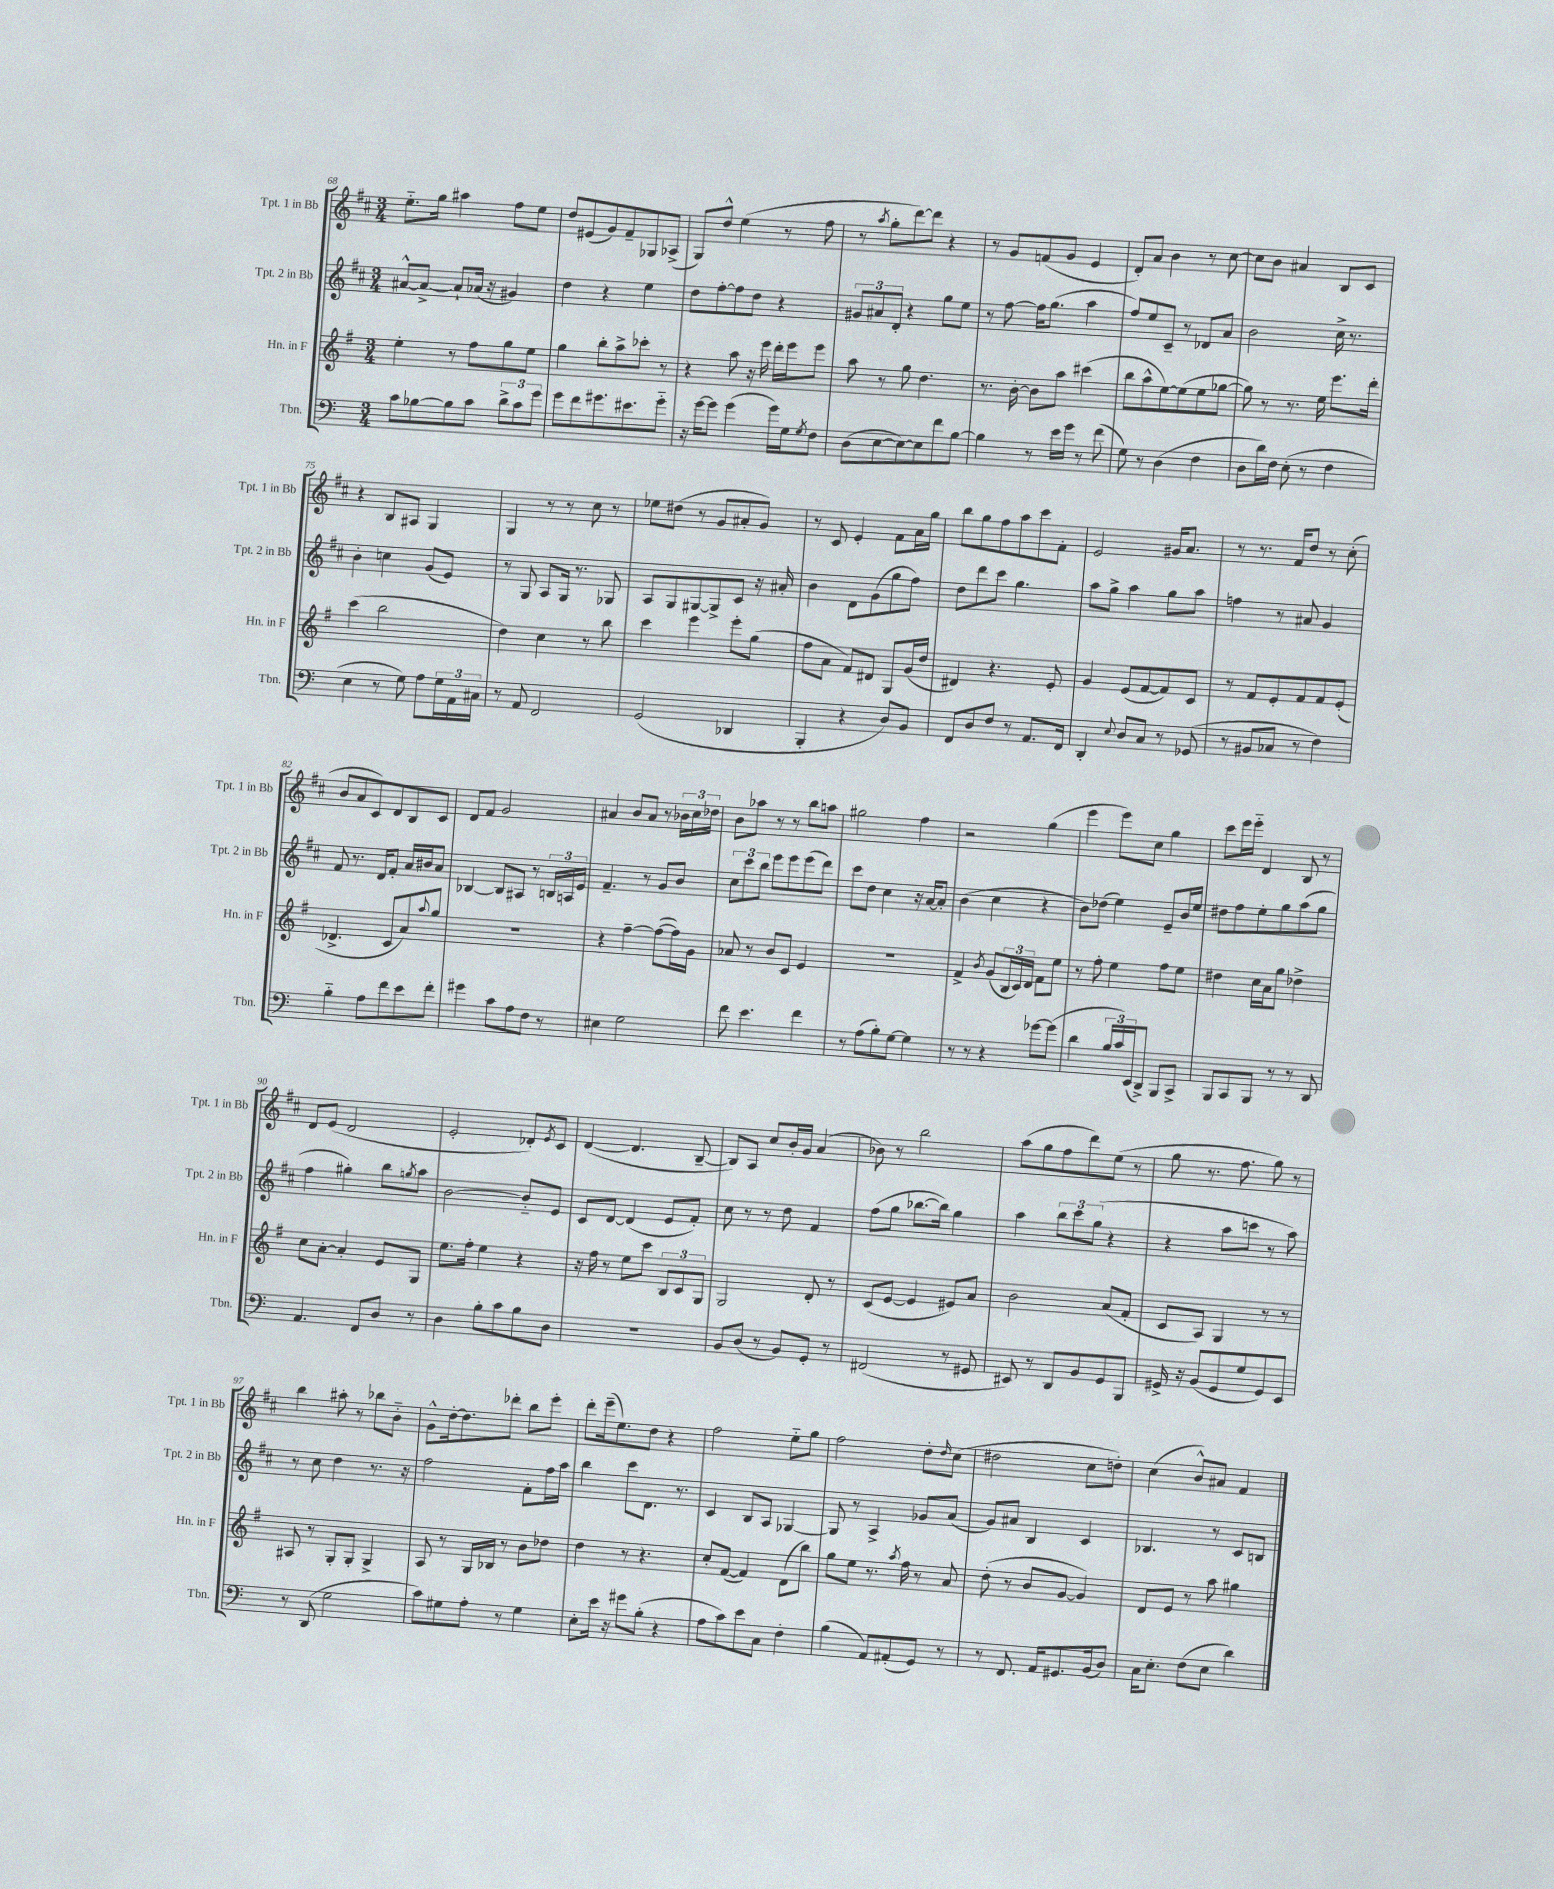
<<
\new StaffGroup <<
\new Staff = "s0" \with { instrumentName = "Tpt. 1 in Bb" shortInstrumentName = "Tpt. 1 in Bb" } {
    \clef treble \key d \major \numericTimeSignature \time 3/4
    e''8.-_ g''16 ais''4 fis''8 e''8 |
    d''8 eis'8( g'8) fis'8-- ges8 aes8->( |
    g8) d''8-^ e''4( r8 fis''8 |
    r8 \acciaccatura { a''8 } g''8-. d'''8~) d'''8 r4 |
    r8 g'8 f'8( g'8 e'4 |
    d'8-.) a'8 b'4 r8 cis''8~ |
    cis''8 b'8 ais'4 b8 cis'8 |
    r4 b8 ais8 g4 |
    g4 r8 r8 cis''8 r8 |
    ees''8 dis''8( r8 g'8 ais'8-. g'8) |
    r8 cis'8 e'4-. fis'8 a'16 g''16 |
    b''8 g''8 fis''8 a''8 cis'''8 fis'8-. |
    e'2 gis'16 a'8. |
    r8 r8. fis'16 d''8 r8 cis''8-.( |
    b'8 a'8 cis'8) d'8 b8 cis'8 |
    d'8 fis'8 g'2 |
    ais'4 b'8 ais'8 r8 \tuplet 3/2 { bes'16 cis''16 des''16 } |
    b'8 aes''8 r8 r8 b''8 a''8 |
    gis''2 fis''4 |
    r2 g''4( |
    e'''4 e'''8) cis''8 g''4 |
    cis'''8 e'''16 e'''16-_ d'4 b8 r8 |
    d'8 e'8( d'2 |
    e'2-. des'8-.) \acciaccatura { e'8 } cis'8 |
    d'4~( d'4. b8~-- |
    b8) a8 cis''8 b'16-. g'16 a'4( |
    bes'8) r8 b''2 |
    a''8( g''8 fis''8 d'''8) e''8( r8 |
    g''8 r8. fis''8. g''8) r8 |
    b''4 ais''8-. r8 bes''8 b'8-_ |
    g'8-^ d''16~-. d''8. des'''8-. b''8 e'''8-. |
    d'''8-. e'''16--( e''8.) d''8 r4 |
    fis''2 e''8-_ g''8 |
    fis''2 d''8-. \grace { d''16 } cis''8( |
    dis''2 cis''8 d''8-.) |
    cis''4( b'8-^) ais'8 fis'4 \bar "|." |
}
\new Staff = "s1" \with { instrumentName = "Tpt. 2 in Bb" shortInstrumentName = "Tpt. 2 in Bb" } {
    \clef treble \key d \major \numericTimeSignature \time 3/4
    ais'8~-^ ais'8~-> ais'8-! aes'16( r16 gis'4) |
    d''4 r4 e''4 |
    d''8 fis''8~-. fis''8 d''8 r4 |
    \tuplet 3/2 { gis'8 ais'8 d'8-. } r4 g''8 e''8 |
    r8 fis''8~ fis''16 g''8.( a''4 |
    fis''8) e''8 cis'8-- r8 des'8 a'8 |
    b'2 cis''16-> r8. |
    b'4-. c''4 g'8( e'8) |
    r8 g8 a8 g16 r8. ges8 |
    a8 g8 gis8~ gis8-> cis'8 r16 ais'16-. |
    b'4 d'8 g'8( g''8 fis''8) |
    d''8 d'''8 cis'''8 g''4. |
    a''8 g''8-> a''4 g''8 a''8 |
    f''4 r8 ais'8 g'4 |
    fis'8 r8. d'16 fis'8-. a'16 bis'16 a'8 |
    bes4~ bes8 ais8 r8 \tuplet 3/2 { b16 a16 e'16 } |
    fis'4.-- r8 g'8 b'8 |
    \tuplet 3/2 { cis''8 cis'''8 b''8 } e'''8 e'''8 e'''8( d'''8) |
    cis'''8 d''8 cis''4 r16 a'16~ a'8-. |
    b'4( cis''4 r4 |
    b'8) des''8( e''4) e'8-- b'16 e''16 |
    dis''8 fis''8 e''8-. g''8 a''8( g''8 |
    fis''4 gis''4-.) b''8 \acciaccatura { g''8 } a''8 |
    b'2~ b'8-_ e'8 |
    cis'8 d'8~ d'4( e'8 fis'8-.) |
    cis''8 r8 r8 d''8 fis'4 |
    fis''8( g''8 bes''8.~ bes''16) g''4 |
    a''4 \tuplet 3/2 { b''8 cis'''8 g''8( } r4 |
    r4 a''8 c'''8 r8 a''8) |
    r8 cis''8 d''4 r8. r16 |
    fis''2 fis'8-. fis''16 a''16 |
    b''4 cis'''8 d'8. r8. |
    cis'4 b8 a8 ges4~ |
    ges8 r8 a4-> ges'8 a'8( |
    g'8) ais'8 b4 cis'4 |
    bes4. r8 cis'8 b8 \bar "|." |
}
\new Staff = "s2" \with { instrumentName = "Hn. in F" shortInstrumentName = "Hn. in F" } {
    \clef treble \key g \major \numericTimeSignature \time 3/4
    e''4-. r8 fis''8 g''8 e''8 |
    g''4 b''8-. a''8-> ces'''8-. r8 |
    r4 a''8 r16 e'''16 d'''16-. e'''16 e'''8 |
    a''8 r8 g''8 d''4. |
    r8. b'16~-. b'8 a''8 cis'''4( |
    b''8 a''8-^ e''8~) e''8( e''8 ges''8~ |
    ges''8) r8 r8. e''16 e'''8. d'''16-. |
    c'''4( b''2 |
    d''4) c''4 r8 b''8 |
    c'''4 e'''4 e'''8-. g''8( |
    fis''8 a'8 fis'8) dis'8 g8 g'16( d''16 |
    dis'4) r4. e'8-. |
    g'4 e'8( fis'8~ fis'8) c'8 |
    r8 fis'8 e'8-. fis'8 fis'8 e'8-.( |
    des'4.-> c'8 a'8) \appoggiatura { a''8 } g''8 |
    R2. |
    r4 fis''4~-- fis''8~( fis''16) g'16 |
    aes'8 r8 b'8 c'8 e'4 |
    R2. |
    fis'4-> \acciaccatura { b'8 } g'8( \tuplet 3/2 { b16 c'16) d'16 } fis'8 e''8 |
    r8 fis''8-. e''4 fis''8 e''8 |
    dis''4 c''16 a'16 g''8 des''4-> |
    c''8 a'8~-. a'4-. e'8 g8 |
    e''8. fis''16-. e''4 r4 |
    r16 fis''16 r8 e''8 c'''8 \tuplet 3/2 { b8 c'8 g8 } |
    g2 d'8-. r8 |
    c'8( e'8~ e'4 eis'8) a'8 |
    b'2 a'8( fis'8-. |
    c'8 a8) g4 r8 r8 |
    ais8 r8 g8-. g8-. g4-> |
    a8 r8 g16 bes16 r8 b'8 des''8 |
    d''4 r8 r4. |
    c''8-. fis'8~( fis'4) d'8( b''8) |
    g''8 e''8 r8. \acciaccatura { a''8 } fis''16 r8 a'8 |
    d''8-.( r8 b'8 g'8~ g'4) |
    d'8 e'8 r8 a''8 gis''4 \bar "|." |
}
\new Staff = "s3" \with { instrumentName = "Tbn." shortInstrumentName = "Tbn." } {
    \clef bass \key c \major \numericTimeSignature \time 3/4
    c'8 bes8~ bes8 c'8 \tuplet 3/2 { d'8-> c'8 g'8 } |
    g'8 f'8 gis'8. eis'8. gis'8-_ |
    r16 g'16~ g'8 g'4( g'16) g16 \acciaccatura { g8 } f8 |
    d8( e8~ e8~) e8 f'8 b8~ |
    b4 r8 e'16 g'16 r8 f'8( |
    g8) r8 d4( f4 |
    d8 d'16) f16 e8-.( r8 f4 |
    e4 r8 g8) a8 \tuplet 3/2 { g16 a,16 cis16 } |
    r8 a,8 f,2 |
    g,2( des,4 |
    b,,4-. r4 d8) b,8 |
    f,8 d8 f8 r8 a,8. f,16 |
    d,4-. \appoggiatura { e8 } d8 c8 r8 ges,8( |
    r8 bis,8 ces8 r8 f4) |
    b4-_ a8 f'8 e'8 f'8-. |
    gis'4 c'8 a8 f8 r8 |
    eis4 g2 |
    f'8 e'4. f'4 |
    r8 a8( b8-.) g8~ g4 |
    r8 r8 r4 ges'8~ ges'8( |
    d'4 \tuplet 3/2 { b16 c'16) e,16( } d,8->) b,,8 c,8-> |
    b,,8 c,8 b,,8 r8 r8 d,8 |
    a,4. f,8 d8 r8 |
    d4 b8-. c'8 b8 d8 |
    R2. |
    b,8 d8( r8 b,8) g,8-. r8 |
    fis,2( r8 gis,8 |
    eis,8) r8 d,8 b,8 g,8 b,,8 |
    gis,16-> r16 b,8( gis,8 g8 gis,8) e,8 |
    r8 d,8( g2 |
    c'8) gis8 a8-. r8 gis4 |
    e8-. e'16 r16 gis'8 b8-.( r4 |
    a8 c'8) e'8 c8 f4-. |
    b4( a,8) ais,8-.( g,8) r8 |
    r8 f,8. a,16 gis,8. b,16( d8) |
    c16 e8.-. f8( e8 d'4) \bar "|." |
}
>>
>>
\layout { \context { \Score currentBarNumber = #68 } }
